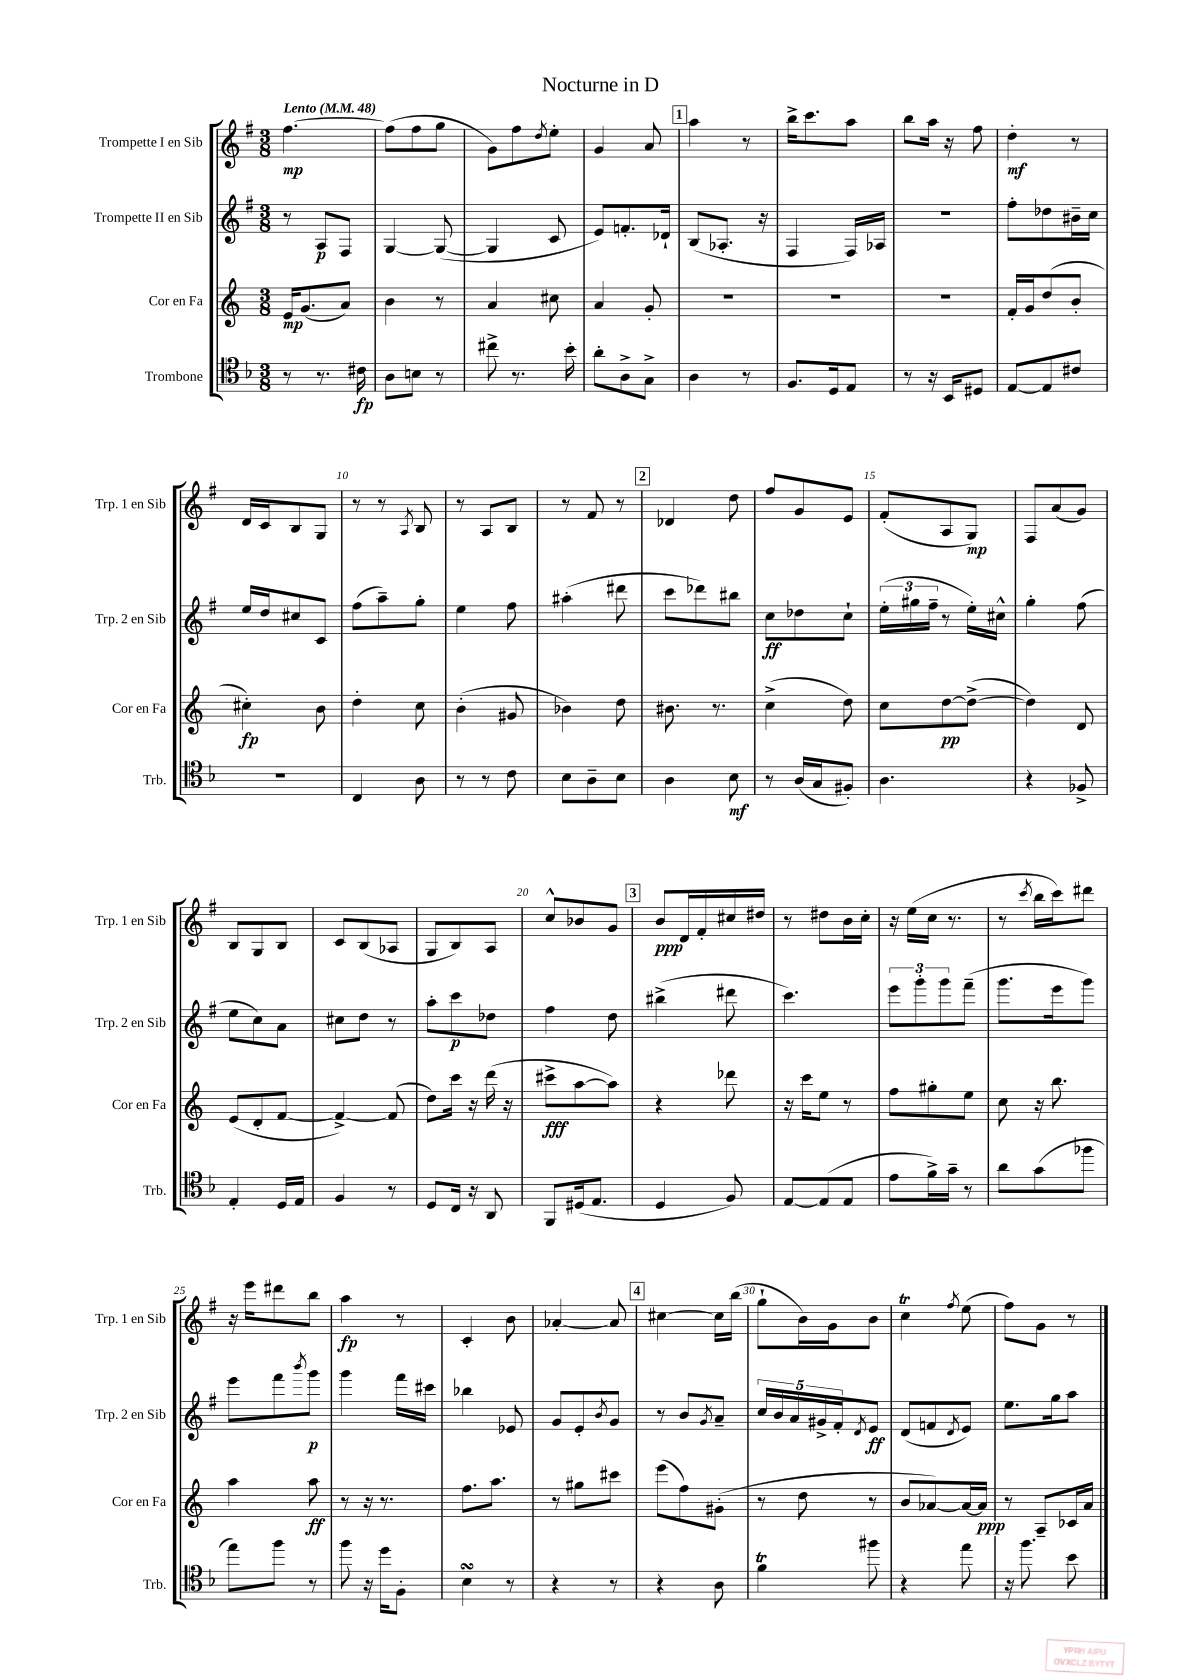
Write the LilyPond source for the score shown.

\header { title = "Nocturne in D" }
<<
\new StaffGroup <<
\new Staff = "s0" \with { instrumentName = "Trompette I en Sib" shortInstrumentName = "Trp. 1 en Sib" } {
    \clef treble \key g \major \numericTimeSignature \time 3/8 \tempo "Lento" 4 = 48
    fis''4.~\mp |
    fis''8( fis''8 g''8 |
    g'8) fis''8 \acciaccatura { d''8 } e''8-. |
    g'4 a'8 |
    \mark \markup { \box "1" } a''4 r8 |
    b''16-> c'''8. a''8 |
    b''8 a''16 r16 fis''8 |
    d''4-.\mf r8 |
    d'16 c'16 b8 g8 |
    r8 r8 \acciaccatura { a8 } b8 |
    r8 a8 b8 |
    r8 fis'8 r8 |
    \mark \markup { \box "2" } des'4 d''8 |
    fis''8 g'8 e'8 |
    fis'8-.( a8 g8\mp) |
    fis8 a'8( g'8) |
    b8 g8 b8 |
    c'8 b8( aes8 |
    g8 b8) a8 |
    c''8-^ bes'8 g'8 |
    \mark \markup { \box "3" } b'8\ppp d'16 fis'16-. cis''16 dis''16 |
    r8 dis''8 b'16 c''16-. |
    r16 e''16( c''16 r8. |
    r8 \acciaccatura { c'''8 } b''16 c'''16) dis'''8 |
    r16 e'''16 dis'''8 b''8 |
    a''4\fp r8 |
    c'4-. b'8 |
    aes'4~-. aes'8 |
    \mark \markup { \box "4" } cis''4~ cis''16 b''16( |
    g''8-! b'16) g'16 b'8 |
    c''4\trill \acciaccatura { fis''8 } e''8( |
    fis''8) g'8 r8 \bar "|." |
}
\new Staff = "s1" \with { instrumentName = "Trompette II en Sib" shortInstrumentName = "Trp. 2 en Sib" } {
    \clef treble \key g \major \numericTimeSignature \time 3/8
    r8 a8\p fis8 |
    g4~ g8~( |
    g4 c'8 |
    e'8) f'8.-. des'16-! |
    \mark \markup { \box "1" } b8( aes8.-. r16 |
    fis4 fis16) aes16 |
    R4. |
    fis''8-. des''8 bis'16-- c''16 |
    e''16 d''16 cis''8 c'8 |
    fis''8( a''8--) g''8-. |
    e''4 fis''8 |
    ais''4-.( dis'''8 |
    \mark \markup { \box "2" } c'''8 des'''8) bis''8 |
    c''8\ff des''8 c''8-! |
    \tuplet 3/2 { e''16-.( gis''16 fis''16-- } r8 e''16-.) cis''16-^ |
    g''4-. fis''8( |
    e''8 c''8) a'8 |
    cis''8 d''8 r8 |
    a''8-. c'''8\p des''8 |
    fis''4 d''8 |
    \mark \markup { \box "3" } bis''4->( dis'''8 |
    c'''4.) |
    \tuplet 3/2 { e'''8 g'''8-. g'''8 } fis'''8--( |
    g'''8. e'''16 g'''8) |
    e'''8 fis'''8 \acciaccatura { b'''8 } g'''8\p |
    g'''4 fis'''16 cis'''16 |
    bes''4 ees'8 |
    g'8 e'8-. \acciaccatura { b'8 } g'8 |
    \mark \markup { \box "4" } r8 b'8 \acciaccatura { g'8 } a'8-- |
    \tuplet 5/4 { c''16 b'16 a'16 gis'16-> fis'16-. } \acciaccatura { d'8 } e'8\ff |
    d'8( f'8 \acciaccatura { d'8 } e'8) |
    e''8. g''16 a''8 \bar "|." |
}
\new Staff = "s2" \with { instrumentName = "Cor en Fa" shortInstrumentName = "Cor en Fa" } {
    \clef treble \key c \major \numericTimeSignature \time 3/8
    e'16\mp g'8.( a'8) |
    b'4 r8 |
    a'4 cis''8 |
    a'4 g'8-. |
    \mark \markup { \box "1" } R4. |
    R4. |
    R4. |
    f'16-. g'16 d''8( b'8-. |
    cis''4-.\fp) b'8 |
    d''4-. c''8 |
    b'4-.( gis'8 |
    bes'4) d''8 |
    \mark \markup { \box "2" } bis'8. r8. |
    c''4->( d''8) |
    c''8 d''8~\pp d''8~->( |
    d''4) d'8 |
    e'8( d'8-. f'8~ |
    f'4~->) f'8( |
    d''8) c'''16 r16 d'''16( r16 |
    cis'''8->\fff a''8~ a''8) |
    \mark \markup { \box "3" } r4 des'''8 |
    r16 c'''16 e''8 r8 |
    f''8 gis''8-. e''8 |
    c''8 r16 b''8. |
    a''4 a''8\ff |
    r8 r16 r8. |
    f''8. a''8. |
    r8 gis''8 cis'''8 |
    \mark \markup { \box "4" } e'''8( f''8) gis'8-.( |
    r8 d''8 r8 |
    b'8 aes'8~) aes'16~ aes'16\ppp |
    r8 a8-- ces'16 a'16 \bar "|." |
}
\new Staff = "s3" \with { instrumentName = "Trombone" shortInstrumentName = "Trb." } {
    \clef tenor \key f \major \numericTimeSignature \time 3/8
    r8 r8. cis'16\fp |
    a8 b8 r8 |
    cis''8-> r8. bes'16-. |
    a'8-. a8-> g8-> |
    \mark \markup { \box "1" } a4 r8 |
    f8. d16 e8 |
    r8 r16 bes,16 dis8 |
    e8~ e8 cis'8 |
    R4. |
    c4 a8 |
    r8 r8 c'8 |
    bes8 a8-- bes8 |
    \mark \markup { \box "2" } a4 bes8\mf |
    r8 a16( g16 fis8-.) |
    a4. |
    r4 fes8-> |
    e4-. d16 e16 |
    f4 r8 |
    d8 c16 r16 a,8 |
    f,8 dis16( e8. |
    \mark \markup { \box "3" } d4 f8) |
    e8~ e8( e8 |
    e'8 f'16->) g'16-- r8 |
    a'8 g'8( fes''8 |
    e''8) f''8 r8 |
    f''8 r16 d''16 f8-. |
    bes4\turn r8 |
    r4 r8 |
    \mark \markup { \box "4" } r4 a8 |
    f'4\trill fis''8 |
    r4 e''8 |
    r16 f''8. bes'8 \bar "|." |
}
>>
>>
\layout { \context { \Score \override BarNumber.break-visibility = ##(#f #t #t) barNumberVisibility = #(every-nth-bar-number-visible 5) } }
